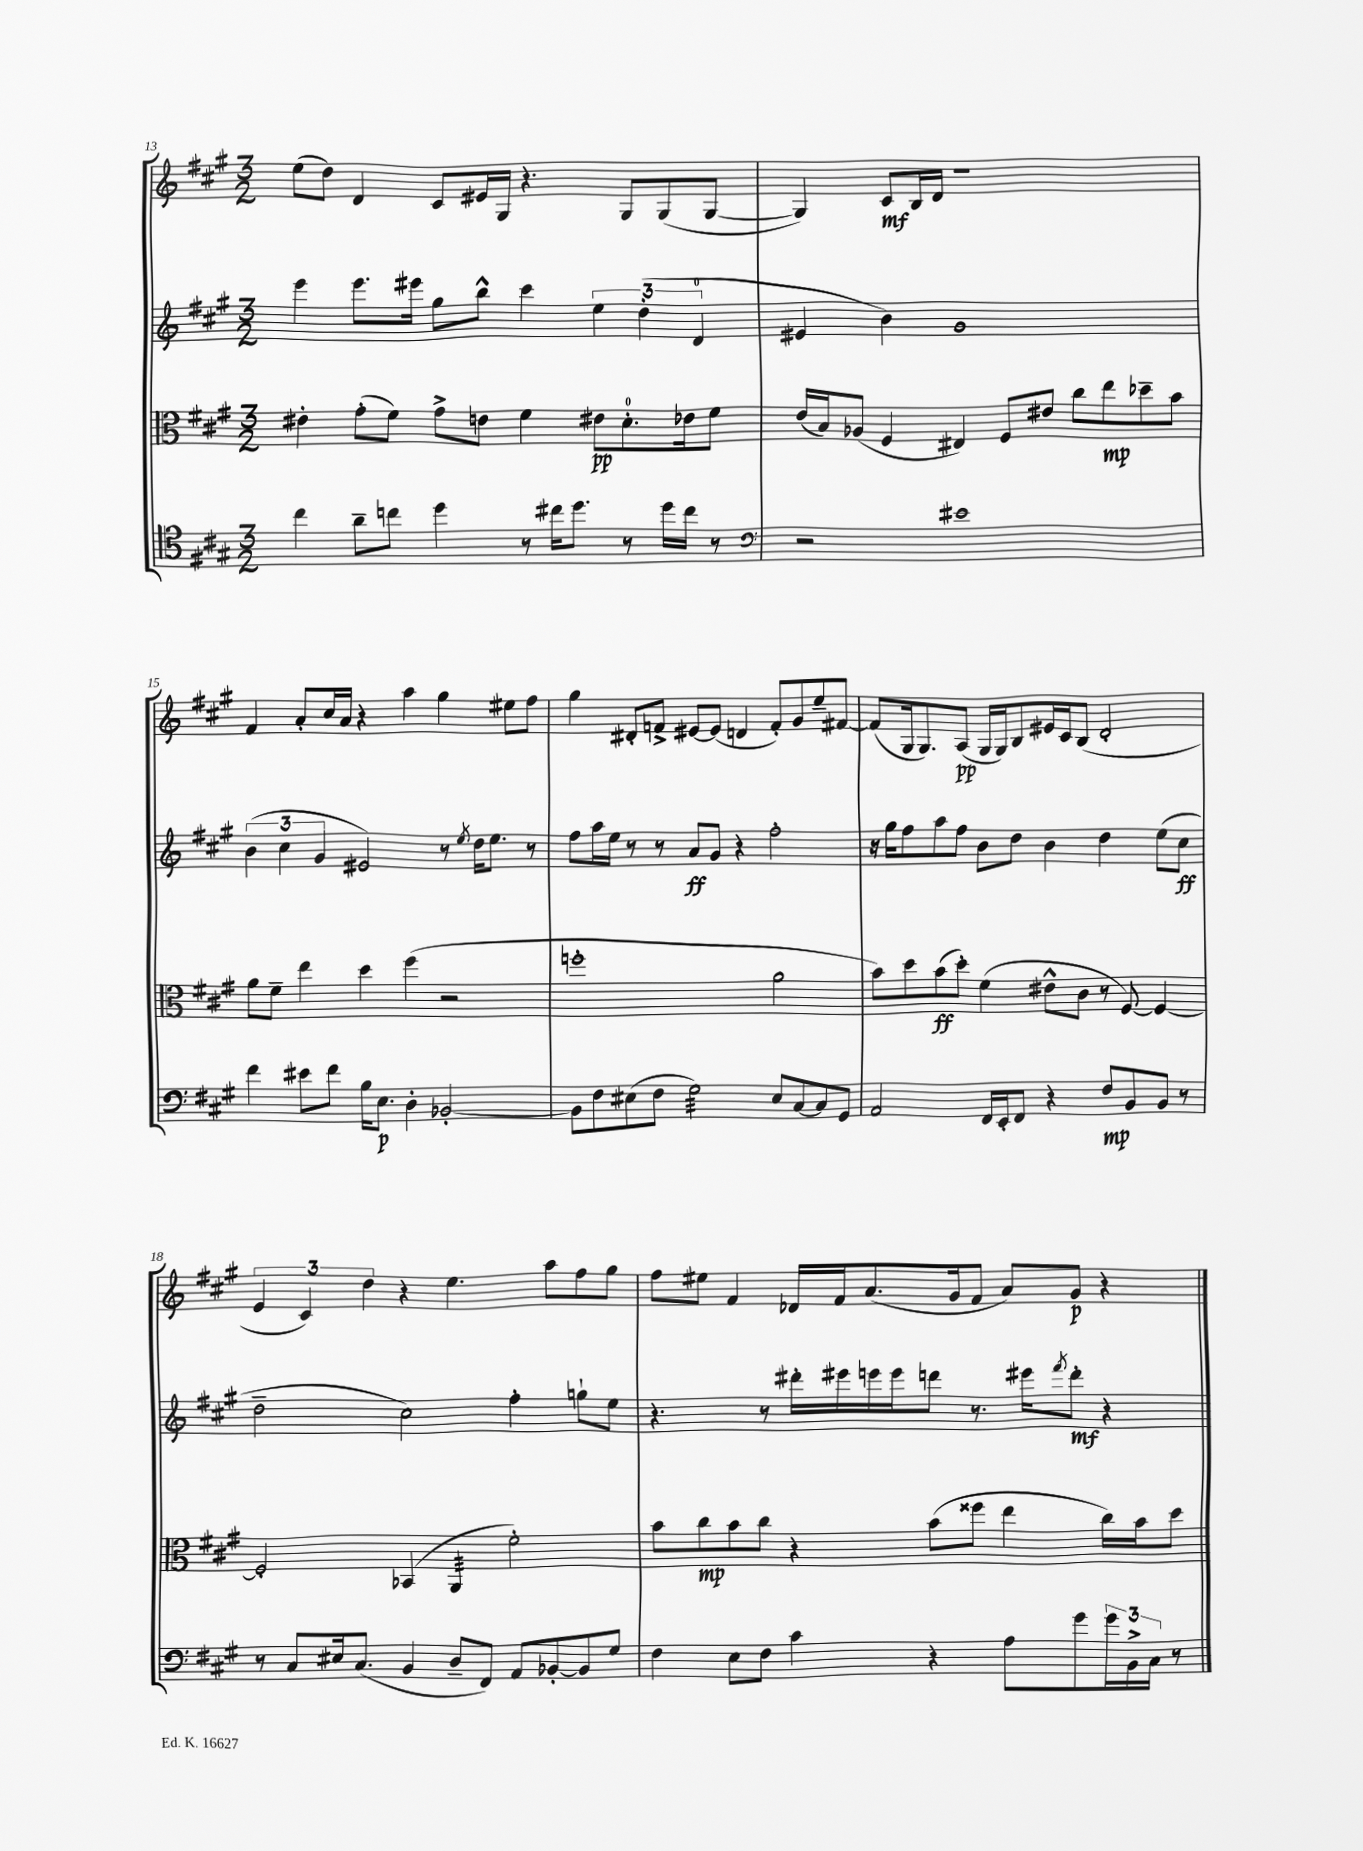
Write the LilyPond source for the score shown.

<<
\new StaffGroup <<
\new Staff = "s0" {
    \clef treble \key a \major \numericTimeSignature \time 3/2
    e''8( d''8) d'4 cis'8 eis'16 gis16 r4. gis8 gis8( gis8~ |
    gis4) cis'8\mf b16 d'16 r1 |
    fis'4 a'8-. cis''16 a'16 r4 a''4 gis''4 eis''8 fis''8 |
    gis''4 dis'8-. f'8-> eis'8~ eis'8( d'4 f'8-.) gis'8 e''8-- fis'8~ |
    fis'8( gis16 gis8.) a8\pp( gis16 gis16) b8 eis'16 cis'16 b8( d'2-. |
    \tuplet 3/2 { e'4 cis'4) d''4 } r4 e''4. a''8 fis''8 gis''8 |
    fis''8 eis''8 fis'4 des'16 fis'16 a'8.( gis'16 fis'8 a'8) gis'8\p r4 \bar "|." |
}
\new Staff = "s1" {
    \clef treble \key a \major \numericTimeSignature \time 3/2
    e'''4 e'''8. eis'''16 gis''8 b''8-^ cis'''4 \tuplet 3/2 { e''4 d''4-.( d'4-0 } |
    eis'4 b'4) gis'1 |
    \tuplet 3/2 { b'4( cis''4 gis'4 } eis'2) r8 \acciaccatura { e''8 } d''16 e''8. r8 |
    fis''8 a''16 e''16 r8 r8 a'8\ff gis'8 r4 fis''2-. |
    r16 gis''16 fis''8 a''8 fis''8 b'8 d''8 b'4 d''4 e''8( cis''8\ff |
    d''2-- cis''2) fis''4-. g''8-! e''8 |
    r4. r8 dis'''16-. eis'''16 e'''16 e'''16 d'''8 r8. eis'''16 \acciaccatura { fis'''8 } d'''8-.\mf r4 \bar "|." |
}
\new Staff = "s2" {
    \clef alto \key a \major \numericTimeSignature \time 3/2
    eis'4-. gis'8-.( fis'8) gis'8-> e'8 fis'4 eis'8\pp d'8.-0-. ees'16 fis'8 |
    e'16( b16) aes8( fis4 eis4) fis8 eis'8 cis''8 e''8\mp des''8-- b'8 |
    a'8 fis'8-- e''4 d''4 fis''4( r2 |
    f''1-. a'2 |
    b'8) d''8 b'8\ff( d''8-.) fis'4( eis'8-^ cis'8 r8 fis8~) fis4~ |
    fis2-. bes,4( a,4:32 fis'2-.) |
    b'8 cis''8\mp b'8 cis''8 r4 b'8( fisis''8 e''4 cis''16) b'16 d''8 \bar "|." |
}
\new Staff = "s3" {
    \clef tenor \key a \major \numericTimeSignature \time 3/2
    cis''4 a'8-- c''8 d''4 r8 cis''16 d''8. r8 d''16 cis''16 r8 |
    \clef bass r2 eis'1 |
    fis'4 eis'8 fis'8 b16 e8.\p d4-. bes,2~-. |
    bes,8 fis8 eis8( fis8 gis2:32) eis8 cis8~ cis8 gis,8 |
    a,2 fis,16 e,16-. fis,8 r4 fis8\mp b,8 b,8 r8 |
    r8 cis8 eis16 cis8.( b,4 d8-- fis,8) a,8 bes,8~-. bes,8 gis8 |
    fis4 e8 fis8 cis'4 r4 a8 gis'8 \tuplet 3/2 { gis'16 b,16-> cis16 } r8 \bar "|." |
}
>>
>>
\layout { \context { \Score currentBarNumber = #13 } }
